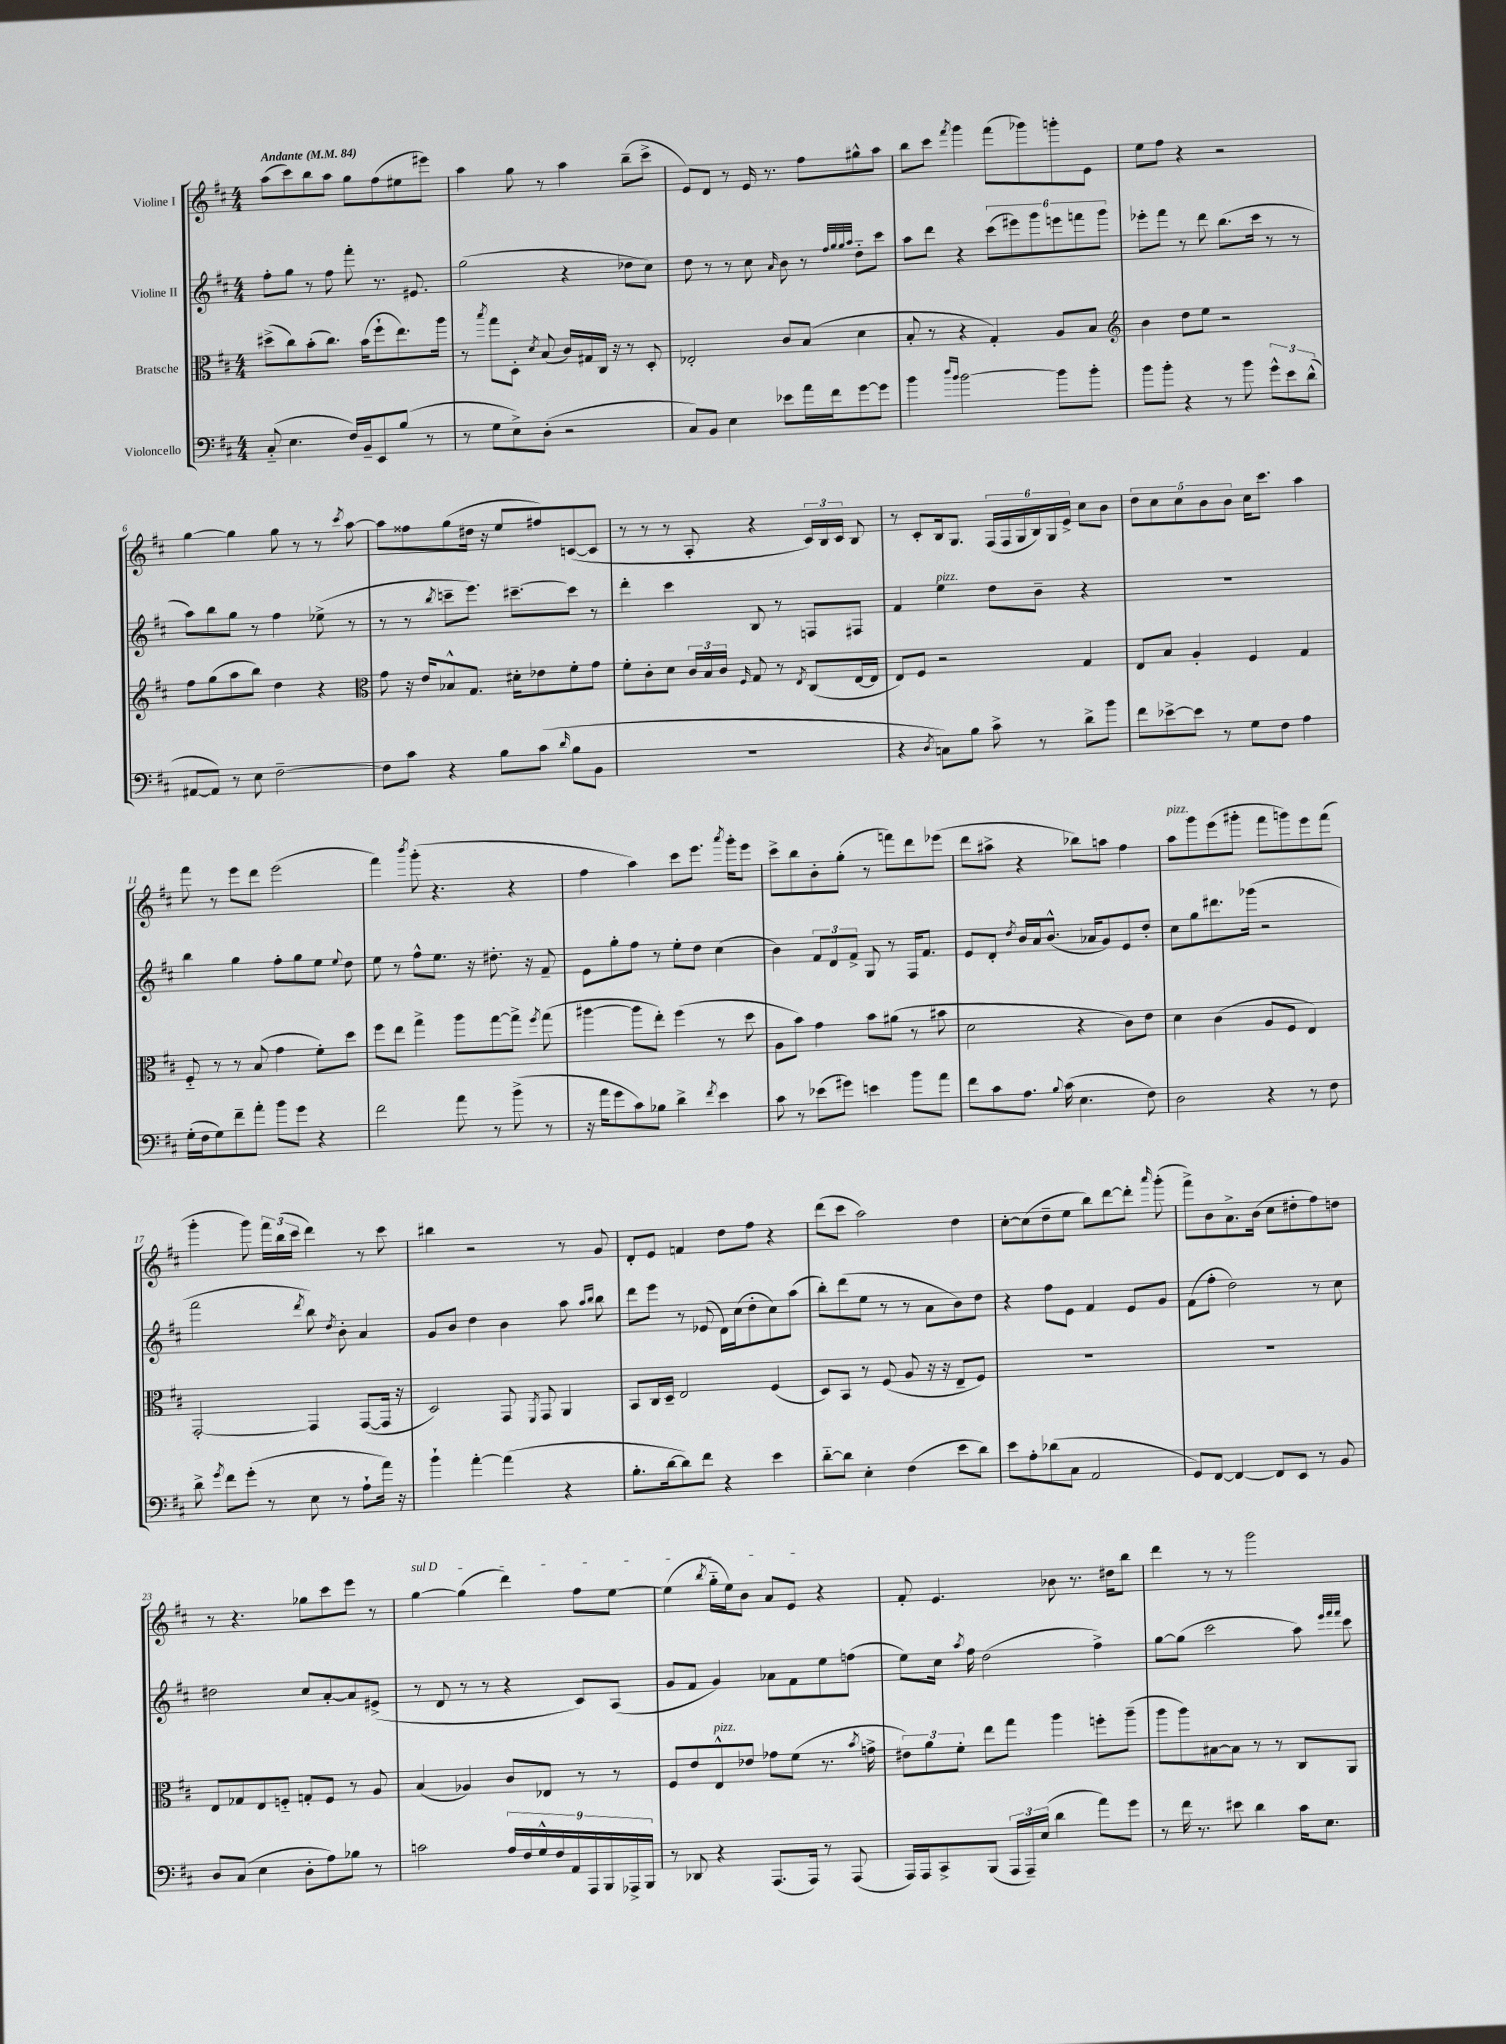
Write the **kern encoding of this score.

**kern	**kern	**kern	**kern
*staff4	*staff3	*staff2	*staff1
*clefF4	*clefC3	*clefG2	*clefG2
*k[f#c#]	*k[f#c#]	*k[f#c#]	*k[f#c#]
*M4/4	*M4/4	*M4/4	*M4/4
*MM84	*MM84	*MM84	*MM84
(8C#'~/	(8dd#^\L	8ff#'\L	(8aa\L
4.E\	8cc#\)	8gg\J	8ccc#\)
.	(8b'\	8r	8bb\
.	8.cc#\J)	8ff#\	8aa\J
16F#/LL)	.	8fff#'\	8gg\L
16BB~/J	(16b\LK	.	.
8EE/	8ff#`\	8.r	(8ff#\
(8B/J	8.ee\)	.	8ee#\
.	.	8.e#/	.
8r	.	.	8eee#\J)
.	16aa\Jk	.	.
=	=	=	=
8r	8r	(2gg\	4aa\
.	8qbb/	.	.
8G\L	8gg\L	.	.
8E^\)	8D'\J	.	8gg\
.	8qd/	.	.
(8D'\J	(8B/	.	8r
2r	16c#/LL)	4r	4aa\
.	16G#/	.	.
.	16C#/JJ	.	.
.	16r	.	.
.	8r	8dd-\L	(8bb~\L
.	8D'/	8cc#\J)	8ccc#^\J
=	=	=	=
8C#/L)	2E-'/	8dd\	8e/L)
8BB/J	.	8r	8d/J
4E\	.	8r	8r
.	.	8cc#\	16e/
.	.	.	8.r
.	.	16qqa/	.
8e-\L	8c#/L	8b\	.
16a\L	(8B/J	8r	8ff#\L
16f#\J	.	.	.
.	.	32qqff#/LLL	.
.	.	32qqgg/	.
.	.	32qqgg/	.
.	.	32qqaa/JJJ	.
[8g\	4d\	8dd'~\L	8gg#^^\
8g\]J	.	8ccc#\J	8aa\J
=	=	=	=
4b\	8B'/	8aa\L	8bb\L
.	8r	8ddd\J	8ccc#\J
16qqdd/LL	.	.	.
16qqb/JJ	.	.	8qfff#/
[2b\	4r	4r	4ggg\
.	4G'/)	(12ccc#\L	(8fff#\L
.	.	12eee#\)	.
.	.	.	8ggg-\)
.	.	12ggg\	.
8b\]L	8A/L	12eee\	8ggg'\
.	.	12fff\	.
8b'\J	8B/J	.	8e\J
.	.	12ggg\J	.
=	=	=	=
*	*clefG2	*	*
8b\L	4b\	8eee-'\L	8ee\L
8b'\J	.	8fff#\J	8ff#\J
4r	8dd\L	8r	4r
.	8ee\J	8ddd\	.
8r	2r	(8.bb\L	2r
8b\	.	.	.
.	.	16ccc#\Jk	.
12g^^\L	.	8r	.
12e\	.	.	.
.	.	8r	.
(12d^^\J	.	.	.
=	=	=	=
[8AA#/L	8ff#\L	8aa\L)	[4gg\
8AA#/]J)	(8gg\	8bb\	.
8r	8aa\	8gg\J	4gg\]
8E\	8bb\J)	8r	.
[2F#~\	4dd\	4ff#\	8gg\
.	.	.	8r
.	4r	(8ee-^\	8r
.	.	.	8qccc#/
.	.	8r	[8aa\
=	=	=	=
*	*clefC3	*	*
8F#\]L	8g\	8r	8aa\]L
8c#\J	16r	8r	8ff##\
.	16e/LK	.	.
.	.	8qbb/	.
4r	8B-^^/	8ccc~\L	(8gg\
.	8.G/J	8.eee\J)	16dd#\Jk
.	.	.	16r
8B\L	.	.	8ee/L
.	16d#'\LK	[8.ccc#~\L	.
(8c#\J	8e-\	.	8ff#/)
16qqd/	.	.	.
8B\L	8f#'\	8ccc#\]J	([8c/
8BB\J	8g\J	8r	8c/]J
=	=	=	=
1r	8f#'\L	4ddd'\	8r
.	8c#'\	.	8r
.	8d\J	4ccc#\	8r
.	24c#/LL	.	8A'/
.	24B/	.	.
.	24c#/JJ	.	.
.	16qqF#/	.	.
.	8G/	8B/	4r
.	8r	8r	.
.	8qE/	.	.
.	(8C#/L	8F/L	24c#/LL)
.	.	.	24B/
.	.	.	24c#/JJ
.	[16E/L	8F#/J	8B/
.	16E/]JJ	.	.
=	=	=	=
4r	8E/L)	4f#/	8r
.	8F#/J	.	8c#'/L
8qD/	.	.	.
8C\L)	2r	4ee\	16B/k
.	.	.	8.G/J
8B\J	.	.	.
8c#^\	.	8dd\L	(24F#/LL
.	.	.	24F#/
.	.	.	24G/
8r	.	8b~\J	24B/)
.	.	.	24G/
.	.	.	24e^/JJ
8d^\L	4G/	4r	8cc#\L
8b\J	.	.	8b\J
=	=	=	=
8f#\L	8E/L	1r	10dd\L
.	.	.	10cc#\
[8e-^\	8B/J	.	.
.	.	.	10cc#\
8e-\]J	4A'/	.	.
.	.	.	10b\
8r	.	.	.
.	.	.	10b\J
8G\L	4F#/	.	16cc#\LK
.	.	.	8.ccc#\J
8F#\J	.	.	.
4A\	4G/	.	4aa\
=	=	=	=
(16G'\LL	8F#'~/	4bb\	8fff#\
16F#\J	.	.	.
8G\)	8r	.	8r
8f#~\	8r	4gg\	8eee\L
8a'\J	(8B/	.	8ddd\J
8b\L	4g\	8ff#'\L	(2eee\
8g\J	.	8gg\	.
4r	8f#'\L)	8ee\J	.
.	.	8qqee/	.
.	8dd\J	8dd\	.
=	=	=	=
2f#\	8ff#\L	8ee\	4fff#\)
.	8ee\J	8r	.
.	.	.	8qbbb/
.	4gg^\	8ff#^^\L	(8ggg'\
.	.	8.ee\J	4.r
8a\	8aa\L	.	.
.	.	16r	.
8r	[8gg\	8.dd#'\	.
(8b^\	8gg^\]J	.	4r
.	.	16r	.
.	8qff#/	.	.
8r	(8gg\	8f#~/	.
=	=	=	=
16r	[4aa#\	8e\L	4ff#\
16a\LK	.	.	.
8g\	.	8gg'\	.
8c#\)	8aa#\]L	8ff#\J	4aa\)
8B-\J	8ee'\J)	8r	.
4d^\	(4ff#\	8ee'\L	8ccc#\L
.	.	8dd\J	8.eee\J
8qf#/	.	.	.
4e\	8r	(4cc#\	.
.	.	.	8qaaa/
.	.	.	16ggg'\LK
.	8dd\	.	8eee\J
=	=	=	=
8c#\	8A\L	4b\)	8ccc#^\L
8r	8b\J)	.	8bb\
(8e-\L	4g\	12f#/L	8b'\
.	.	12d/	.
8g#\J)	.	.	(8gg'\J
.	.	12f#^/J	.
4e\	8b\L	8G/	8r
.	(8a#\J	8r	8fff\L)
8b\L	8r	16F#/LK	8ddd\
.	.	8.f#/J	.
8a\J	8b#\	.	(8eee-\J
=	=	=	=
8f#\L	2d\	8e/L	8ddd\L
8c#\	.	8d'/J	8aa#^\J
.	.	8qdd/	.
8.A\J	.	16b/LL	4r
.	.	16a/J	.
.	.	(8.b^^/J	.
8qqB/	.	.	.
(16c#\	.	.	.
4.E\	4r	.	8bb-\L)
.	.	16a-/LK	.
.	.	8g/)	8aa\J
.	8c#\L)	8e/	4ff#\
8F#\)	8e\J	8dd'/J	.
=	=	=	=
2D\	4d\	8cc#\L	8aa\L
.	.	8gg\	8ggg\
.	(4c#\	8.ddd#\	(8eee\
.	.	.	8ggg#'\J
.	.	(16ggg-\Jk	.
4r	8A/L	2r	8fff#\L
.	8F#/J	.	8ggg\)
8r	4E/)	.	8eee\
8F#\	.	.	(8fff#\J
=	=	=	=
8d^\	[2GG'/	2fff#\	4ggg'\
8qg/	.	.	.
8f#\L	.	.	.
(8g'\J	.	.	8ggg\)
8r	.	.	24fff#\LL
.	.	.	(24bb\
.	.	.	24ccc#\JJ
.	.	8qddd/	.
8E\	4GG/]	8bb\)	4ddd\)
.	.	8qdd/	.
8r	.	8b'\	.
8A`\L	([8GG/L	4a/	8r
16a\Jk)	16GG/]Jk	.	8ccc#\
16r	16r	.	.
=	=	=	=
4b`\	2D/)	8g/L	4bb#\
.	.	8b/J	.
[4a'\	.	4dd\	2r
(4a\]	8GG/	4b\	.
.	8qFF#/	.	.
.	8GG/	.	.
4r	4AA/	8aa\	8r
.	.	16qqaa/LL	.
.	.	16qqbb/JJ	.
.	.	8bb\	8g/
=	=	=	=
8.B'\L	8BB/L	8ddd\L	8d'/L
.	16C#/L	8eee\J	8e/J
[16d\k	16D~/JJ	.	.
8d\])	2E/	8r	4f/
8f#\J	.	(8e-/	.
4r	.	16d\LL)	8dd\L
.	.	(16cc#\J	.
.	.	8dd'\	8ff#\J
4e\	(4F#/	8cc#\)	4r
.	.	(8aa\J	.
=	=	=	=
[8d'~\L	8D/L)	8bb'\L)	(8ddd\L
8d\]J	8BB/J	(8ddd\	8ccc#\J
4E'\	8r	8ee\J	2aa\)
.	(8F#/	8r	.
(4F#\	8A/	8r	.
.	16r	8a\L	.
.	16r	.	.
8e\L	8E~/L	8b\)	4dd\
8d\J)	8F#/J)	8dd\J	.
=	=	=	=
8e\L	1r	4r	[8cc#'\L
8A'\	.	.	(8cc#\]
(8d-\	.	8ff#\L	8dd~\
8C#\J	.	8e\J	8ee\J
2AA/	.	4f#/	8bb\L)
.	.	.	[8ddd\
.	.	8e/L	8ddd'\]J
.	.	.	16qqaaa/
.	.	8g/J	(8ggg'\
=	=	=	=
8GG/L)	1r	(8f#\L	8fff#^\L)
[8FF#/J	.	8ff#'\J	8b\
4FF#/_	.	2dd\)	8.a^\
.	.	.	(16b\Jk
8FF#/]L	.	.	8cc#\L
8EE/J	.	.	8dd#'\
8r	.	8r	8ff#\)
8BB/	.	8cc#\	8dd\J
=	=	=	=
8D/L	8E/L	2dd#\	8r
(8C#/J	8G-/	.	4.r
4E\	8E/	.	.
.	8F'~/J	.	.
8D'\L	8G'/L	8cc#/L	8gg-\L
8A\)	8F/J	[8a'/	8ccc#\
8B-\J	8r	8a/]	8eee\J
8r	8A/	(8e#^/J	8r
=	=	=	=
2c\	(4B/	8r	[4gg\
.	.	8d/	.
.	4A-/)	8r	(4gg\]
.	.	8r	.
18A/LL	8c#/L	4r	4ddd\)
18F#/	.	.	.
18G^^/	.	.	.
.	8E-/J	.	.
18F#/	.	.	.
18AA/	.	.	.
.	8r	8c#/L)	8ff#\L
18AAA/	.	.	.
18BBB/	.	.	.
.	8r	(8A/J	[8ee\J
18AAA-^/	.	.	.
18BBB/JJ	.	.	.
=	=	=	=
8r	8F#/L	8g/L	(4ee\]
8DD-/	8e/	8f#/J	.
.	.	.	8qbb/
4r	8E^^/	4g/)	16gg'~\LL
.	.	.	16ee\J)
.	8e-/J	.	8b\J
(8.AAA/L	8g-\L	8a-\L	8a/L
.	(8f#\J	8f#\	8e/J
16AAA/Jk)	.	.	.
8r	8.r	8ee\	4r
(8AAA/	.	(8ff\J	.
.	8qb/	.	.
.	16g^\	.	.
=	=	=	=
16AAA/LL)	12e#\L)	8ee\L)	8f#'/
16AAA/J	.	.	.
.	12a\	.	.
8CC#^/	.	16cc#\Jk	4.e/
.	12f#'\J	.	.
.	.	8qaa/	.
.	.	16ff#\	.
(8BBB/J	8ee\L	(2dd\	.
24AAA/LL	8gg\J	.	.
24AAA~/)	.	.	.
(24E/JJ	.	.	.
4d\	4aa\	.	8b-\
.	.	.	8.r
8a\L)	8ff'\L	4ff#^\)	.
.	.	.	16dd#\LK
8g\J	(8aa~\J	.	8bb\J
=	=	=	=
8r	8aa\L	[8gg\L	4ddd\
16f#\	8aa\)	(8gg\]J	.
8.r	.	.	.
.	[8B#\	2ccc#\	8r
8e#\	8B#\]J	.	8r
4d\	8r	.	2ggg\
.	8r	.	.
16c#\LK	8C#/L	8aa\)	.
8.E\J	.	.	.
.	.	32qqeee/LLL	.
.	.	32qqfff#/	.
.	.	32qqfff#/JJJ	.
.	8AA/J	8ccc#\	.
==	==	==	==
*-	*-	*-	*-
